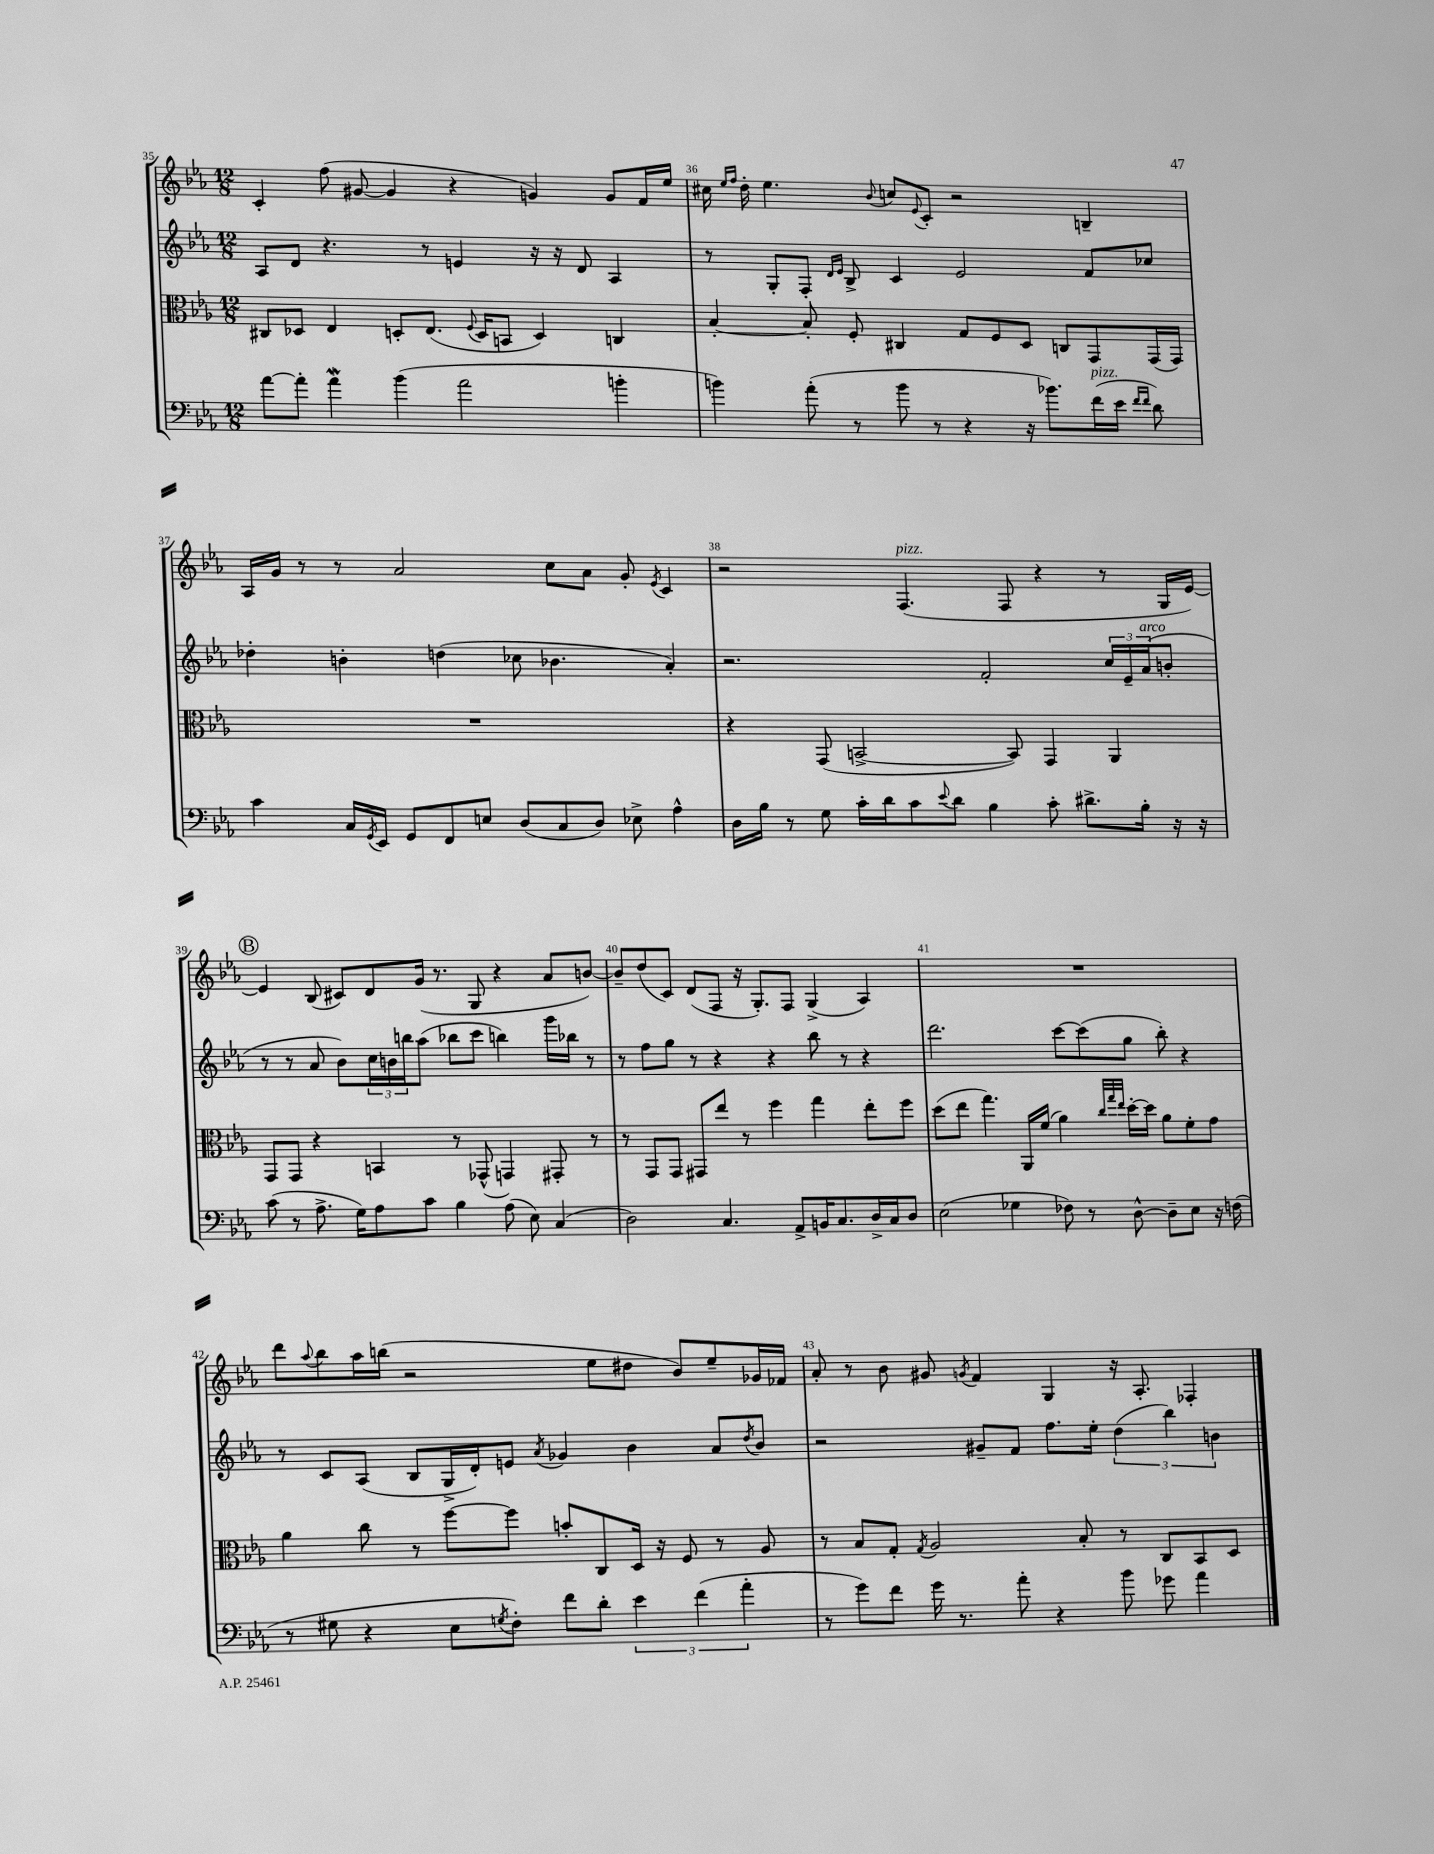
<<
\new StaffGroup <<
\new Staff = "s0" {
    \clef treble \key ees \major \numericTimeSignature \time 12/8
    c'4-. f''8( gis'8~ gis'4 r4 g'4) g'8 f'16 ees''16 |
    cis''16 \grace { ees''16 f''16 } d''16-. ees''4. \appoggiatura { bes'8 } c''8 \appoggiatura { ees'8 } c'8-. r2 b4-- |
    aes16 g'16 r8 r8 aes'2 c''8 aes'8 g'8-. \acciaccatura { ees'8 } c'4 |
    r2 f4.^\markup { \italic "pizz." }( f8 r4 r8 g16 ees'16~) |
    \mark \markup { \circle "B" } ees'4 bes8( cis'8) d'8 g'16( r8. g8 r4 aes'8 b'8~) |
    b'8-- d''8( c'8) d'8( f8 r16 g8.-.) f8 g4->( aes4) |
    R1. |
    d'''8 \appoggiatura { aes''8 } bes''8 aes''16 b''16( r2 ees''8 dis''8 bes'8) ees''8-- ges'16 fes'16 |
    aes'8-. r8 bes'8 gis'8 \acciaccatura { g'8 } f'4 g4 r16 aes8.-. fes4-. \bar "|." |
}
\new Staff = "s1" {
    \clef treble \key ees \major \numericTimeSignature \time 12/8
    aes8 d'8 r4. r8 e'4 r16 r16 d'8 aes4 |
    r8 g8-. f8-. \grace { d'16 ees'16 } bes8-> c'4 ees'2 f'8 ces''8 |
    des''4-. b'4-. d''4( ces''8 bes'4. aes'4-.) |
    r2. f'2-. \tuplet 3/2 { c''16 ees'16-- aes'16^\markup { \italic "arco" }( } b'8-. |
    \mark \markup { \circle "B" } r8 r8 aes'8 bes'8) \tuplet 3/2 { c''16 b'16 b''16 } aes''8( bes''8 c'''8 b''4) g'''16 bes''16 r8 |
    r8 f''8 g''8 r8 r4 r4 bes''8 r8 r4 |
    d'''2. c'''8~ c'''8( g''8 bes''8-.) r4 |
    r8 c'8 aes8( bes8 g16-> d'16-.) e'8 \acciaccatura { aes'8 } ges'4 bes'4 aes'8 \acciaccatura { d''8 } bes'8 |
    r2 gis'8-- f'8 f''8. ees''16-. \tuplet 3/2 { d''4( bes''4) b'4 } \bar "|." |
}
\new Staff = "s2" {
    \clef alto \key ees \major \numericTimeSignature \time 12/8
    cis8 des8 ees4 d8-. ees8.( \appoggiatura { f8 } d16 b,8 d4) c4 |
    bes4~-. bes8-. f8-. cis4 g8 f8 d8 c8 g,8 g,16( g,16) |
    R1. |
    r4 g,8( b,2~-> b,8) g,4 aes,4 |
    \mark \markup { \circle "B" } g,8 g,8 r4 b,4 r8 ges,8-^( g,4) gis,8-. r8 |
    r8 g,8 g,8 gis,8 ees''8 r8 f''4 g''4 ees''8-. f''8 |
    d''8( ees''8 g''4.) aes,16 f'16( aes'4) \grace { c''32 g''32 ees''32 } d''16~-. d''16 aes'8 f'8-. g'8 |
    aes'4 c''8 r8 f''8~ f''8 b'8-. c8 d16 r16 f8 r8 aes8 |
    r8 bes8 g8-. \acciaccatura { g8 } aes2 bes8-. r8 c8 bes,8 d8 \bar "|." |
}
\new Staff = "s3" {
    \clef bass \key ees \major \numericTimeSignature \time 12/8
    aes'8~ aes'8-. aes'4\mordent bes'4( aes'2 b'4-. |
    b'4) aes'8-.( r8 b'8 r8 r4 r16 bes'8.) f'16^\markup { \italic "pizz." }( ees'16 \grace { f'16 f'16 } d'8) |
    c'4 c16 \acciaccatura { g,8 } ees,16 g,8 f,8 e8 d8( c8 d8) ees8-> aes4-^ |
    d16 bes16 r8 g8 c'16-. d'16 c'8 \appoggiatura { ees'8 } d'8 bes4 c'8-. dis'8.-> bes16-. r16 r16 |
    \mark \markup { \circle "B" } c'8( r8 aes8.-> g16) aes8 c'8 bes4 aes8( ees8) c4( |
    d2) c4. aes,8-> b,16 c8. d16-> c16 d8 |
    ees2( ges4 fes8) r8 d8~-^ d8-- ees8 r16 f16( |
    r8 gis8 r4 ees8 \acciaccatura { g8 } f8-.) f'8 d'8-. \tuplet 3/2 { ees'4 f'4( aes'4-. } |
    r8 g'8) f'8 g'16 r8. aes'8-. r4 bes'8 ges'8 aes'4 \bar "|." |
}
>>
>>
\layout { \context { \Score currentBarNumber = #35 \override BarNumber.break-visibility = ##(#f #t #t) barNumberVisibility = #all-bar-numbers-visible } }
